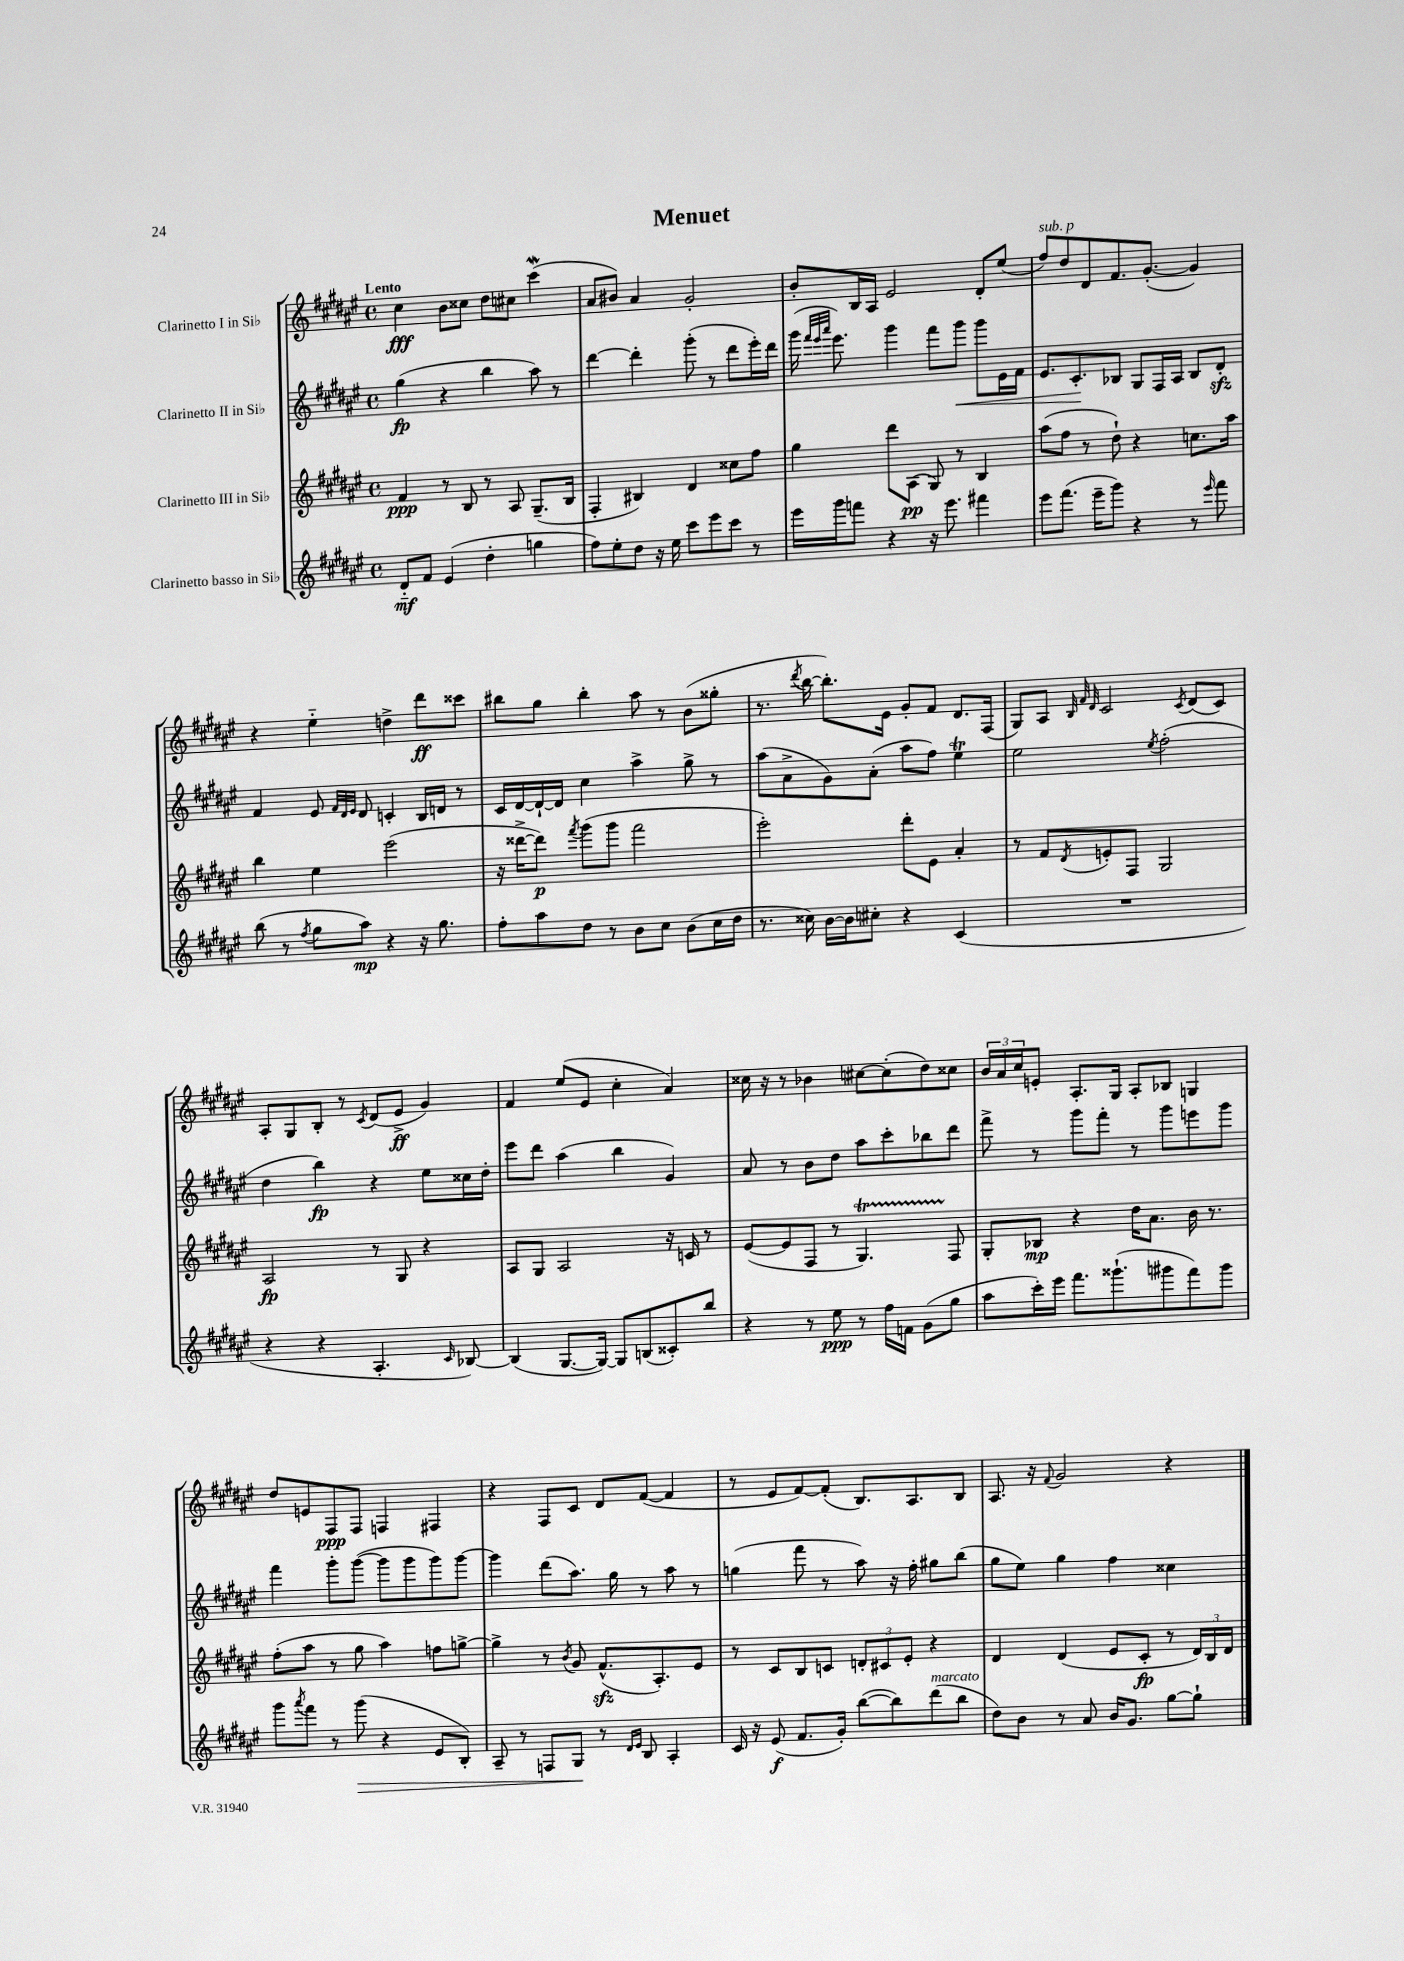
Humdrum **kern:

**kern	**kern	**kern	**kern
*staff4	*staff3	*staff2	*staff1
*clefG2	*clefG2	*clefG2	*clefG2
*k[f#c#g#d#a#e#]	*k[f#c#g#d#a#e#]	*k[f#c#g#d#a#e#]	*k[f#c#g#d#a#e#]
*M4/4	*M4/4	*M4/4	*M4/4
*met(c)	*met(c)	*met(c)	*met(c)
8d#'~/L	4f#/	(4gg#\	4cc#\
8f#/J	.	.	.
(4e#/	8r	4r	8b\L
.	8B/	.	8cc##\J
4dd#'\	8r	4bb\	8dd#\L
.	8A#/	.	8cc#\J
4gg\	(8.G#~/L	8aa#\)	(4ccc#\
.	.	8r	.
.	16B/Jk	.	.
=	=	=	=
8ff#\L)	4F#'/	[4ddd#\	8a#/L
8ee#'\	.	.	8b#/J)
8dd#\J	4B#/)	4ddd#'\]	4a#/
16r	.	.	.
16ee#\	.	.	.
8ccc#\L	4d#/	(8ggg#'\	2g#'/
8eee#\	.	8r	.
8ccc#\J	8cc##\L	8ddd#\L	.
8r	8ff#\J	16eee#'\L)	.
.	.	16ddd#\JJ	.
=	=	=	=
16eee#\LL	4gg#\	(16ggg#\	8b'/L
.	.	32qqfff#/LLL	.
.	.	32qqeee#/	.
.	.	32qqaaa#/JJJ	.
16ggg#\J	.	8.eee#\)	.
8fff\J	.	.	16B/L
.	.	.	16A#/JJ
4r	8ddd#\L	4ggg#\	2e#/
.	(8A#\J	.	.
16r	8G#/)	8fff#\L	.
8.eee#\	.	.	.
.	8r	8ggg#\J	.
4fff#\	4B/	8ggg#\L	8d#'/L
.	.	16e#\L	(8ee#/J
.	.	16f#\JJ	.
=	=	=	=
8eee#\L	(8aa#\L	8.e#/L	8ff#/L)
(8.fff#\J	8ff#\J	.	8dd#/
.	.	8.c#'/	.
.	8r	.	8d#/
16eee#~\LK	.	.	.
8ggg#\J)	8dd#`\)	8B-/J	8.f#/
4r	4r	8G#/L	.
.	.	.	([8.g#'/J
.	.	16F#/L	.
.	.	16A#/JJ	.
8r	8.cc\L	8B-/L	4g#/])
16qqeee#/	.	.	.
8fff#\	.	8d#'/J	.
.	16aa#\Jk	.	.
=	=	=	=
(8bb\	4bb\	4f#/	4r
8r	.	.	.
8qff#/	.	.	.
8gg#\L	4ee#\	8e#/	4ee#'~\
.	.	32qqf#/LLL	.
.	.	32qqd#/	.
.	.	32qqe#/JJJ	.
8aa#\J)	.	8d#/	.
4r	(2eee#\	4c'/	4dd^\
16r	.	16B/LL	8ddd#\L
8.gg#\	.	16d/JJ	.
.	.	8r	8ccc##\J
=	=	=	=
8ff#'\L	16r	16c#/LL	8bb#\L
.	[16ddd##^\LK	[16d#/	.
8aa#\	8ddd##\]J)	16d#`/_	8gg#\J
.	.	16d#/]JJ	.
.	8qfff#/	.	.
8dd#\J	(8ggg#\L	4cc#\	4bb#'\
8r	8ggg#\J	.	.
8b\L	2fff#\	4aa#^\	8aa#\
8cc#\J	.	.	8r
(8b\L	.	8gg#^\	(8b\L
16cc#\L	.	8r	8gg##'\J
16dd#\JJ	.	.	.
=	=	=	=
8.r	2eee#'\)	(8aa#\L	8.r
.	.	8a#^\	.
.	.	.	8qddd#/
16cc##\)	.	.	[16bb\
[16b\LL	.	8g#\)	8.bb'\]L)
16b\]J	.	.	.
8cc#'\J	.	(8a#'\J	.
.	.	.	16e#\Jk
4r	8ddd#'\L	8aa#\L	8g#'/L
.	8e#\J	8ff#\J)	8f#/J
(4c#/	4a#'/	4ee#\	8.d#/L
.	.	.	(16F#/Jk
=	=	=	=
1r	8r	2ee#\	8G#/L)
.	8f#/L	.	8A#/J
.	.	.	32qqB/
.	.	.	32qqf#/
.	8qd#/	.	32qqd#/
.	8e'/	.	2c#/
.	8F#/J	.	.
.	.	8qee#/	.
.	2G#/	(2ff#'\	.
.	.	.	8qc#/
.	.	.	(8d#/L
.	.	.	8c#/J)
=	=	=	=
4r	2A#/	4dd#\	8A#'/L
.	.	.	8G#/
4r	.	4bb\)	8B'/J
.	.	.	8r
.	.	.	8qc#/
4.A#'/	8r	4r	(8d#/L
.	8G#/	.	8e#^/J
.	4r	8ee#\L	4g#/)
16qqc#/	.	.	.
[8B-/)	.	16cc##\L	.
.	.	16dd#'\JJ	.
=	=	=	=
(4B-/]	8A#/L	8eee#\L	4f#/
.	8G#/J	8ddd#\J	.
[8.G#/L	2A#/	(4aa#\	(8ee#/L
.	.	.	8e#/J
16G#/_Jk)	.	.	.
8G#/]L	.	4bb\	4cc#'\
(8B/	.	.	.
8c##'/)	16r	4g#/)	4a#/)
.	16c/	.	.
8bb/J	8r	.	.
=	=	=	=
4r	([8e#/L	8a#/	16cc##\
.	.	.	16r
.	8e#/]	8r	8r
8r	8F#/J	8b\L	4b-\
8ee#\	8r	8dd#\J	.
8r	4.G#/)	8aa#\L	[8cc#\L
16ff#\LL	.	8ccc#'\	(8cc#'\]
16f\JJ	.	.	.
(8g#\L	.	8bb-\	8dd#\)
8gg#\J	8F#/	8ddd#\J	8cc##\J
=	=	=	=
8aa#\L	8G#'/L	8fff#^\	24b/LL
.	.	.	24a#/
.	.	.	24cc#/J
16ccc#'\L)	8B-/J	8r	8e'/J
16eee#\JJ	.	.	.
8.fff#\L	4r	8ggg#\L	8.A#'/L
.	.	8fff#'\J	.
(8.ggg##`\	.	.	16G#/Jk
.	16dd#\LK	8r	8A#'/L
.	8.a#\J	.	.
8ggg#\	.	8ggg#\L	8B-/J
8fff#\)	16b\	8eee\	4G/
.	8.r	.	.
8ggg#\J	.	8ggg#\J	.
=	=	=	=
8ggg#\L	(8ff#'\L	4fff#\	8dd#/L
8qaaa#/	.	.	.
8fff#\J	8aa#\J	.	8e/
8r	8r	8ggg#'\L	8F#/
(8ggg#\	8gg#\	([8ggg#\J	8F#/J
4r	4aa#\)	8ggg#\]L	4F/
.	.	8ggg#\	.
8e#/L	8ff\L	8ggg#\)	4F#/
8B'/J)	[8gg^\J	[8ggg#\J	.
=	=	=	=
8A#~/	4gg^\]	4ggg#\]	4r
8r	.	.	.
8F/L	8r	(8ddd#\L	8F#/L
.	8qb/	.	.
8G#/J	8g#/	8.aa#\J)	8c#/J
8r	(8.f#^^/L	.	8d#/L
.	.	16gg#\	.
16qqd#/LL	.	.	.
16qqe#/JJ	.	.	.
8B/	.	8r	([8f#/J
.	8.A#'/)	.	.
4A#'/	.	8aa#\	4f#/]
.	8e#/J	8r	.
=	=	=	=
16c#/	8r	(4gg\	8r
16r	.	.	.
(8e#/	8c#/L	.	8e#/L
8.f#/L	8B/	8fff#\	[8f#/)
.	8c/J	8r	(8f#'/]J
16g#'/Jk)	.	.	.
([8bb\L	12d'/L	8aa#\)	8.B/L)
.	12c#/	.	.
8bb\])	.	16r	.
.	12e#'/J	.	.
.	.	16ff#'\	8.A#/
(8ddd#\	4r	8gg#\L	.
8bb\J	.	(8bb\J	8B/J
=	=	=	=
8dd#\L)	4d#/	8gg#\L	8.A#/
8b\J	.	8ee#\J)	.
.	.	.	16r
.	.	.	8qqf#/
8r	(4d#/	4gg#\	2g#/
8a#/	.	.	.
16b/LK	8e#/L	4ff#\	.
8.g#/J	.	.	.
.	8c#'/J	.	.
[8gg#\L	8r	4cc##\	4r
8gg#`\]J	24d#/LL)	.	.
.	24B/	.	.
.	24d#/JJ	.	.
==	==	==	==
*-	*-	*-	*-
